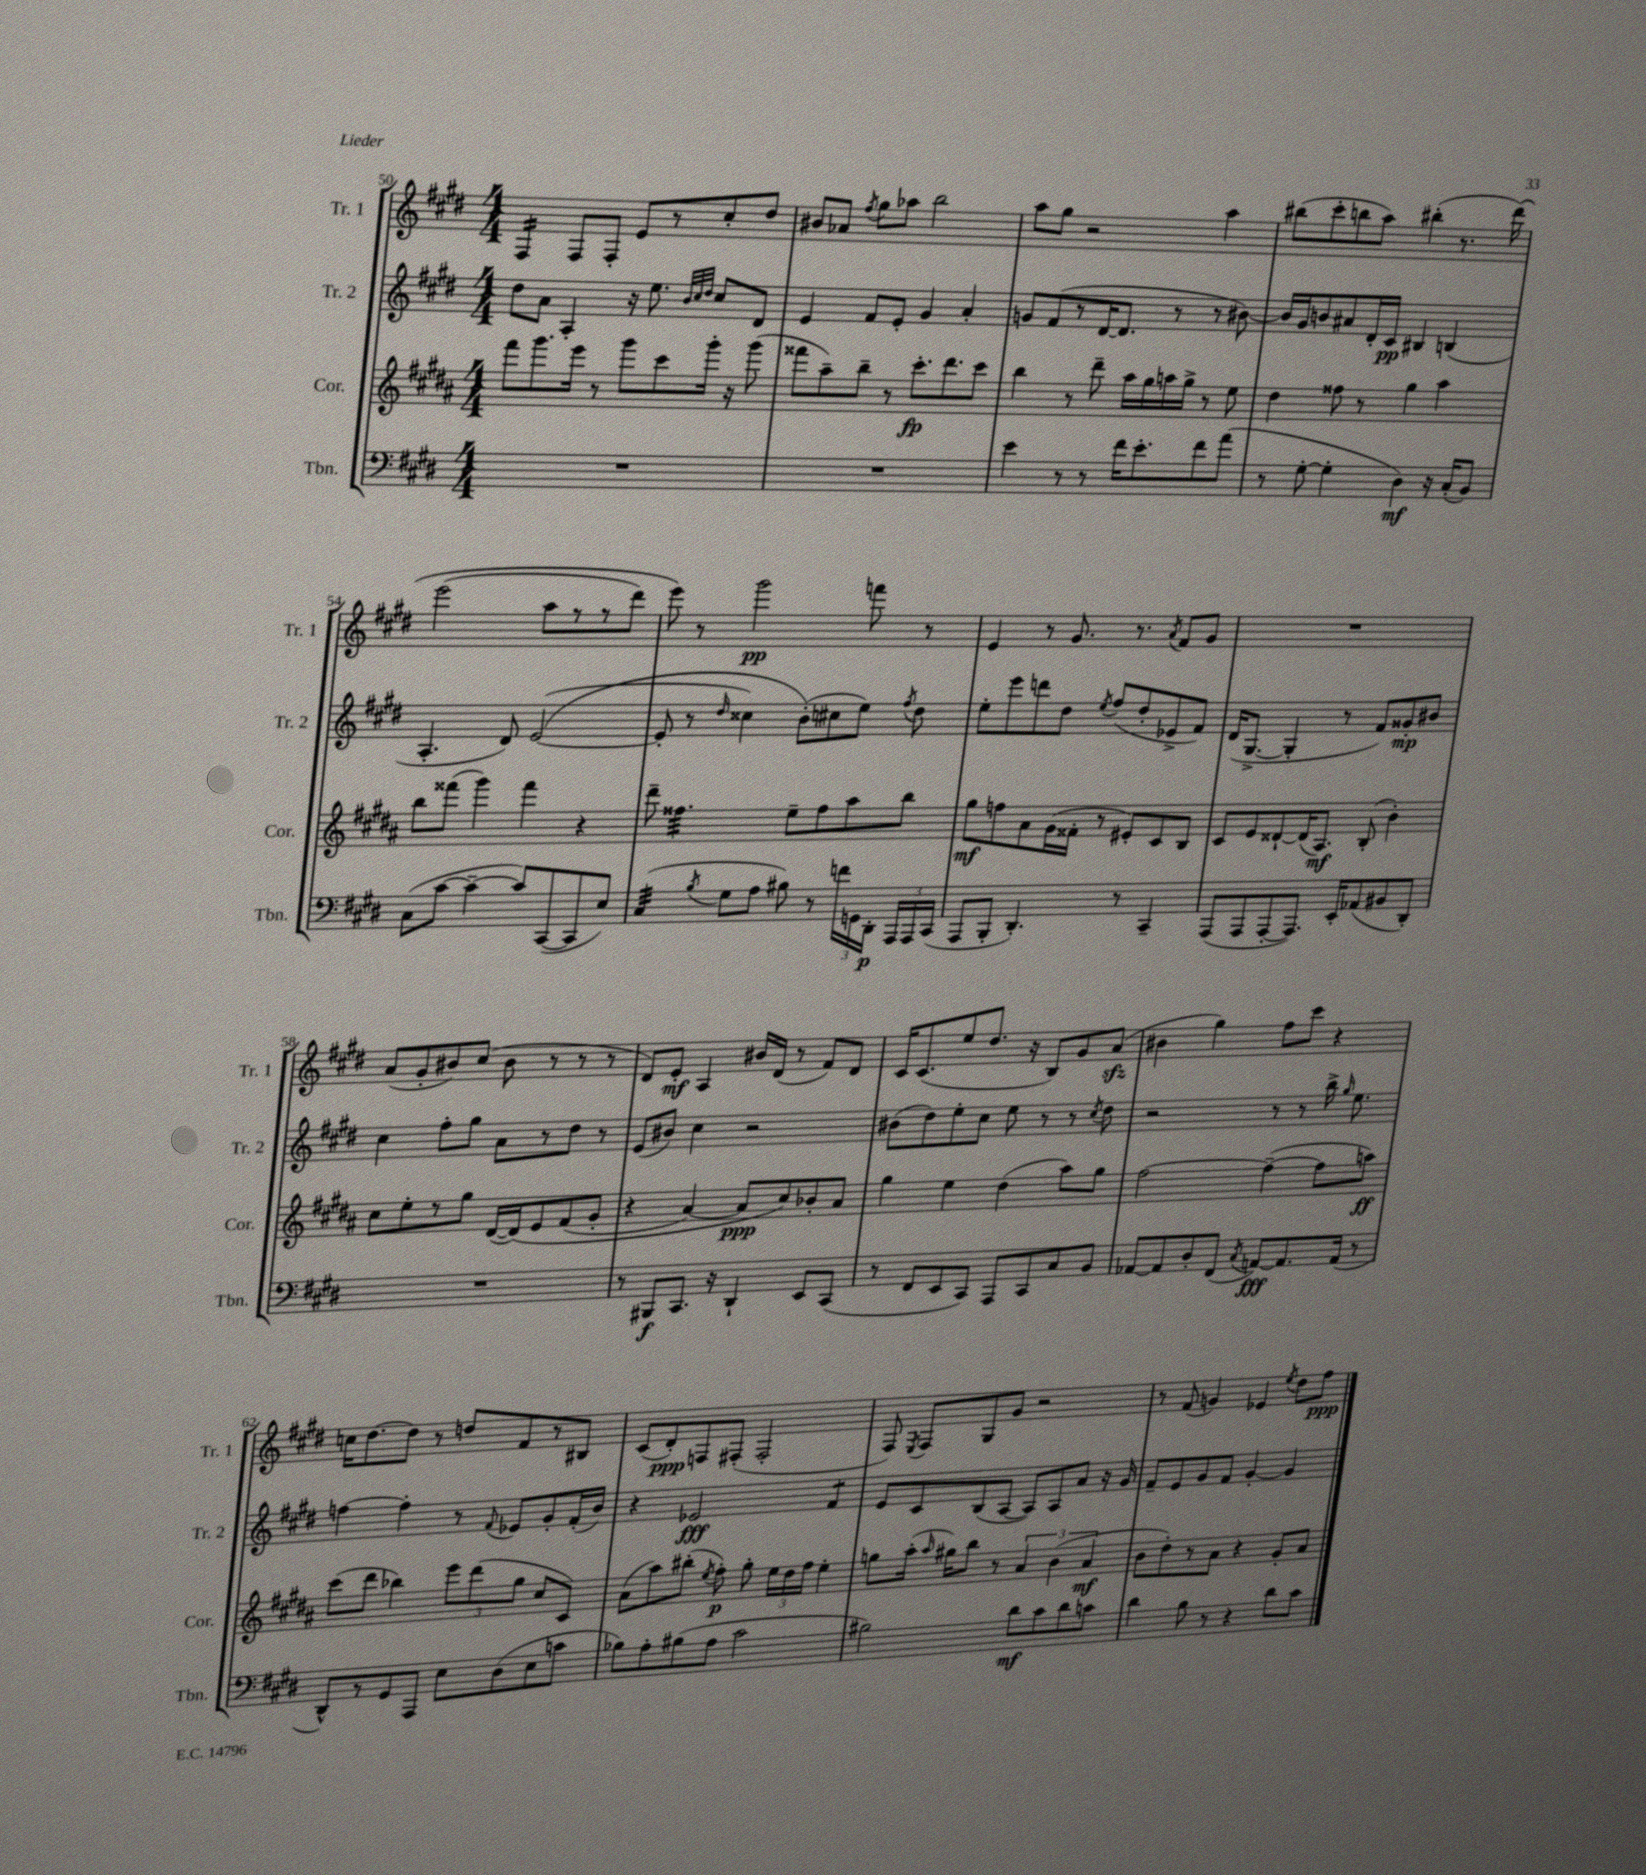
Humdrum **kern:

**kern	**kern	**kern	**kern
*staff4	*staff3	*staff2	*staff1
*clefF4	*clefG2	*clefG2	*clefG2
*k[f#c#g#d#]	*k[f#c#g#d#a#]	*k[f#c#g#d#]	*k[f#c#g#d#]
*M4/4	*M4/4	*M4/4	*M4/4
1r	8fff#	8dd#	4F#
.	8.ggg#	8a	.
.	.	4A'	8F#
.	16eee	.	.
.	8r	.	8F#'
.	8ggg#	16r	8e
.	.	8.ee	.
.	8ccc#	.	8r
.	.	32qqb	.
.	.	32qqcc#	.
.	.	32qqdd#	.
.	16ggg#'	8cc#	8cc#'
.	16r	.	.
.	(8ggg#	8d#	8dd#
=	=	=	=
1r	8fff##	4e	8b#
.	8aa#~)	.	8a-
.	.	.	8qff#
.	8bb~	8f#	8gg#
.	8r	8e'	8aa-
.	8.ccc#'	4g#	2bb
.	8.ddd#	.	.
.	.	4a'	.
.	8ccc#	.	.
=	=	=	=
4e	4bb	8g	8aa
.	.	(8f#	8gg#
8r	8r	8r	2r
8r	8ddd#~	[16d#	.
.	.	8.d#]	.
16f#	16aa#	.	.
8.e'	16gg#	.	.
.	16aa	8r	.
.	16gg#^	.	.
8f#	8r	8r	4aa
(8a	8ee	[8b#)	.
=	=	=	=
8r	4dd#	16b#]	(8bb#
.	.	16g#	.
[8G#'	.	8b	8ccc#'
4G#']	8ff##	8a#	8bb
.	8r	16d#'	8aa)
.	.	16c#	.
4D#)	4gg#	4B#	(4bb#'
16r	4aa#	(4B	8.r
(16C#'	.	.	.
8BB)	.	.	.
.	.	.	&(16ddd#)
=	=	=	=
(8C#	8bb	4.A'	(2eee
[8c#	(8fff##	.	.
4c#~_	4ggg#)	.	.
.	.	8d#)	.
8c#])	4fff##	&(([2e	8aa
([8CC#	.	.	8r
8CC#]	4r	.	8r
8E)	.	.	8ddd#)
=	=	=	=
(4C#	8ddd#~	8e']	8eee&)
.	4.ff##	8r	8r
8qB	.	16qqdd#	.
8G#	.	4cc##)	2ggg#
8A	.	.	.
8B#)	8ee~	(8b'&)	.
8r	8ff##	8cc#	.
24f	8aa#	8ee)	8fff
24GG	.	.	.
24DD#'	.	.	.
.	.	8qff#	.
24AAA	8bb	8dd#	8r
24AAA	.	.	.
(24CC#	.	.	.
=	=	=	=
8AAA	8gg#	8ee'	4e
8BBB'	8ff	8eee	.
4.DD#')	8a#	8ddd	8r
.	(16g#	8dd#	8.g#
.	16f##'	.	.
.	.	8qee	.
.	8r	(8ff#	.
.	.	.	8.r
8r	8e#')	8dd#'	.
.	.	.	8qa
4CC#~	8c#	8e-^	8f#
.	8B	8f#)	8g#
=	=	=	=
(8AAA	8c#	(16d#	1r
.	.	[8.G#^	.
8AAA	8e	.	.
[8AAA'	[8d##`	4G#']	.
8.AAA])	(16d##]	.	.
.	8.A#)	.	.
.	.	8r	.
16EE'	.	.	.
(8AA-	(8B'	8f#)	.
8BB#	4b')	8g##'	.
8DD#')	.	8b#	.
=	=	=	=
1r	8cc#	4cc#	(8a
.	8ee'	.	8g#'
.	8r	8ff#'	8b#)
.	8gg#	8gg#	(8cc#
.	([16d#	8a	8b#
.	&(16d#])	.	.
.	8e	8r	8r
.	(8f#	8dd#	8r
.	8g#'	8r	8r
=	=	=	=
8r	4r	(8e	8d#)
8BBB#	.	8b#)	8e'
8.CC#	[4a#)	4cc#	4A
16r	.	.	.
4DD#`	8a#]	2r	16b#
.	.	.	(16d#
.	8cc#&)	.	8r
8EE	8b-'	.	8f#)
(8CC#	8a#	.	8d#
=	=	=	=
8r	4gg#	(8b#	16c#
.	.	.	(8.c#
8FF#	.	8dd#)	.
8EE	4ee	8ee'	8ee
8CC#)	.	8cc#	8.dd#
8AAA	(4dd#	8ee	.
.	.	.	16r
8CC#	.	8r	8B)
8C#	8aa#)	8r	8g#
.	.	8qcc#	.
8BB	8gg#	8dd#	(8a
=	=	=	=
[8AA-	[2ff#	2r	4b#
8AA-]	.	.	.
8D#'	.	.	4gg#)
(8FF#	.	.	.
8qC#	.	.	.
[8AA)	(4ff#~_	8r	8ff#
8.AA]	.	8r	8ccc#
.	8ff#]	16bb^	4r
.	.	16qqgg#	.
(16AA	.	8.ee	.
8r	8aa)	.	.
=	=	=	=
8DD#^^)	(8ccc#	[4ff	16cc
.	.	.	[8.dd#
8r	8ddd#	.	.
8GG#	4bb-)	4ff']	8dd#]
8AAA	.	.	8r
8E	12eee	8r	8dd
.	(12ddd#	.	.
.	.	8qqf#	.
(8D#	.	8e-	8f#
.	12gg#	.	.
8E	8cc#	8g#'	8r
8c	8c#)	(16f#'	8B#
.	.	16b)	.
=	=	=	=
8B-)	(8a#	4r	(8c#
8A'	8aa#)	.	8d#')
(8B#	(8bb#'	2e-	8F
.	8qee	.	.
8A	8ff#')	.	(8F#'
2c#	8gg#'	.	2F#'
.	24ee	.	.
.	24dd#	.	.
.	24ff#	.	.
.	4ee'	4f#	.
=	=	=	=
2B#)	8gg	8e	8F#)
.	.	.	8qE
.	(16aa#'	8c#	8F#
.	16qqaa#	.	.
.	16gg#)	.	.
.	8bb	(8B	8G#
.	8r	[8A	8g#
8d#	6a#	8A])	2r
8c#	.	8A	.
.	(6b	.	.
8d#	.	8a	.
.	6a#	.	.
8c	.	16r	.
.	.	16g#	.
=	=	=	=
4d#	8b	8f#~	8r
.	8dd#')	8e	(8f#
8B	8r	8g#	4g)
8r	8a#	8f#	.
4r	4r	[4g#'	4e-
.	.	.	8qee
8d#	8g#'	4g#]	8dd#
8c#	8a#	.	8ff#
==	==	==	==
*-	*-	*-	*-
